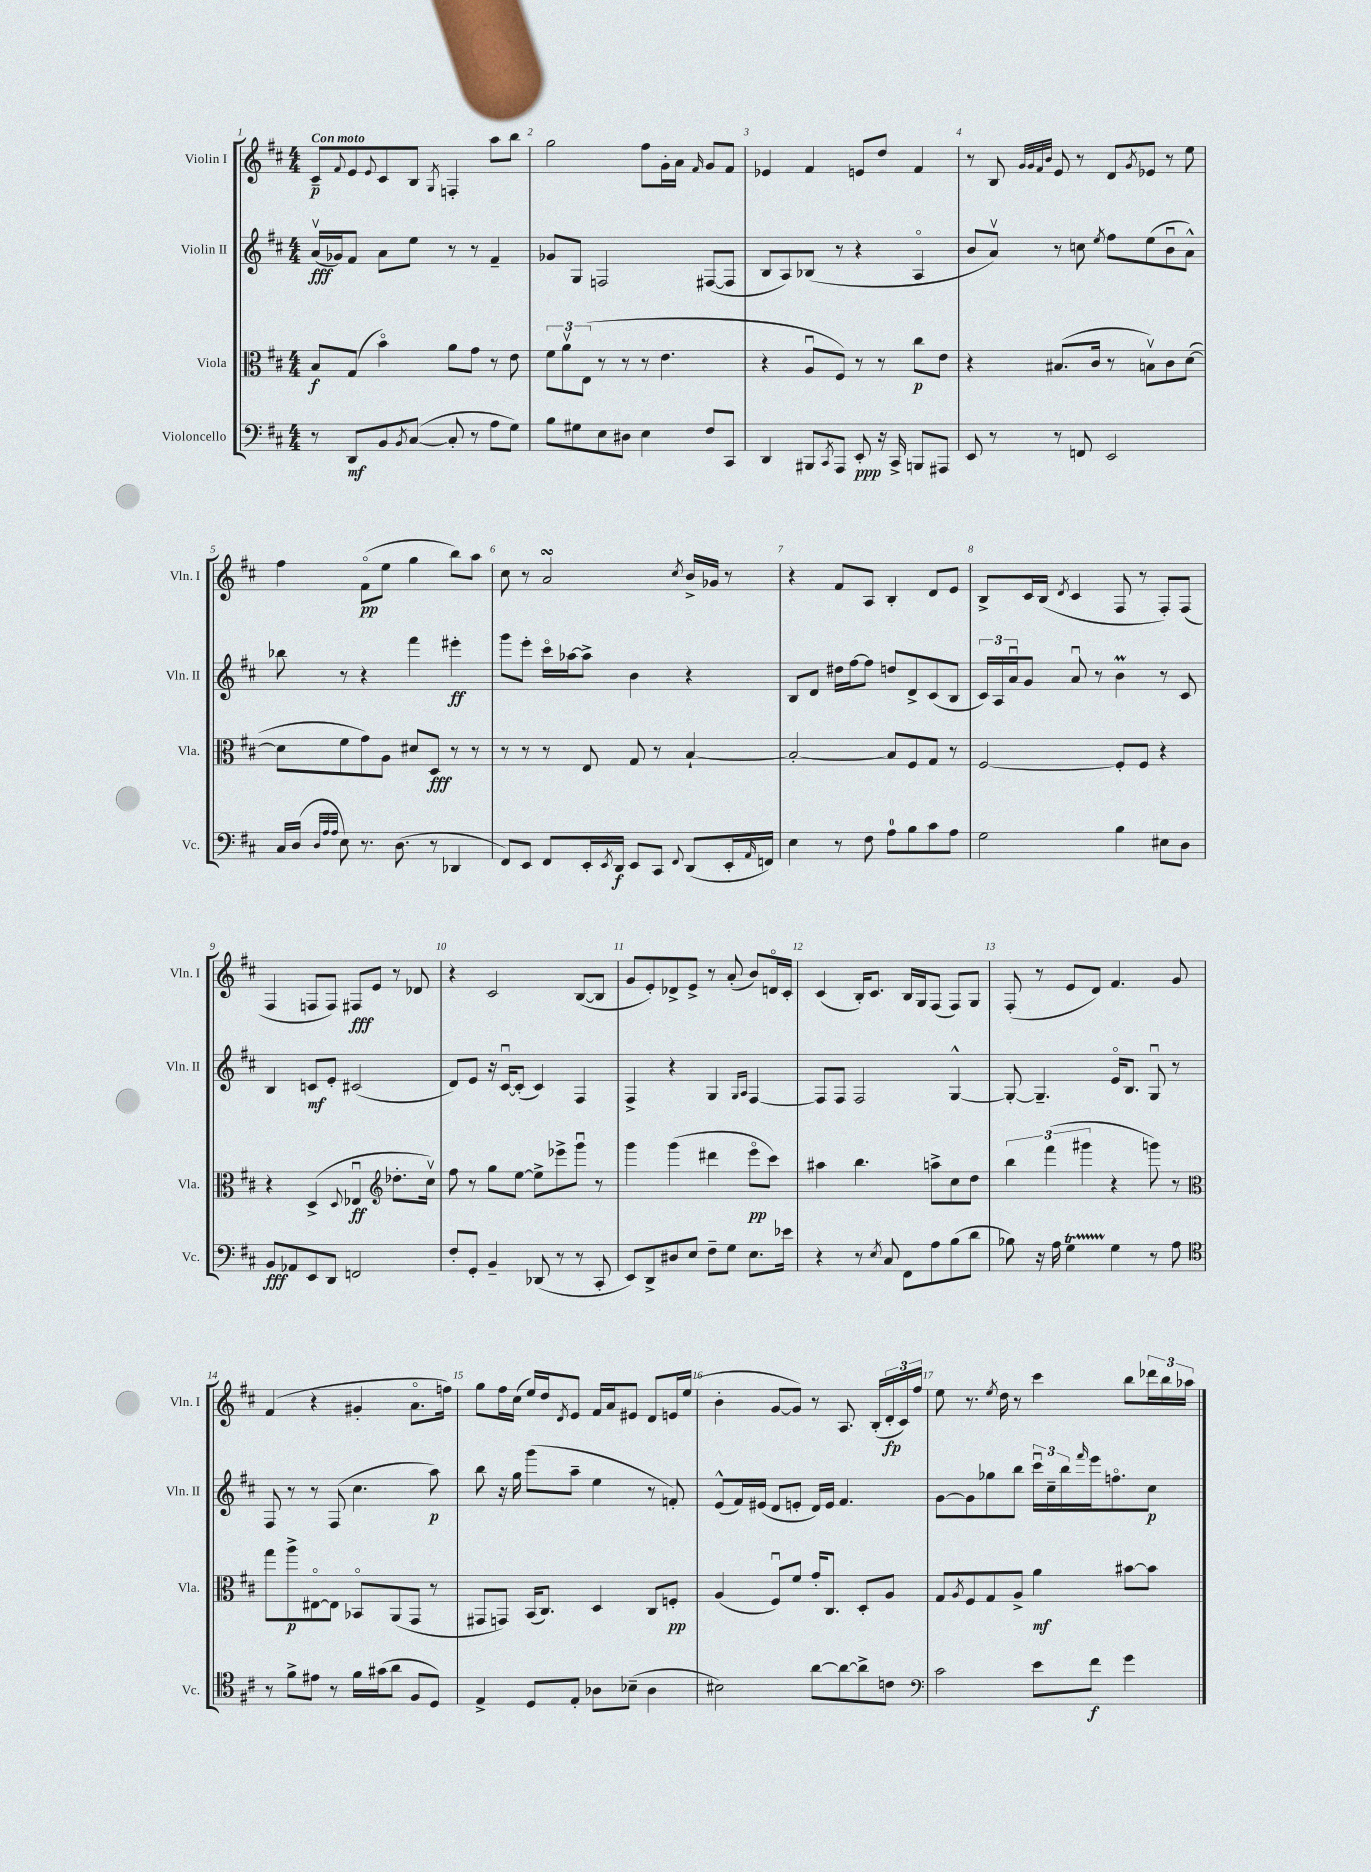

**kern	**kern	**kern	**kern
*staff4	*staff3	*staff2	*staff1
*clefF4	*clefC3	*clefG2	*clefG2
*k[f#c#]	*k[f#c#]	*k[f#c#]	*k[f#c#]
*M4/4	*M4/4	*M4/4	*M4/4
8r	8B	(16av	8c#~
.	.	16g-)	.
.	.	.	8qqf#
8DD	(8G	8f#	8e
.	.	.	8qqe
8BB	4bo)	8a	8c#
8qBB	.	.	.
([8C#	.	8ee	8B
.	.	.	8qG
8C#']	8a	8r	4F'
8r	8g	8r	.
8A	8r	4f#~	8aa
8G)	8e	.	8bb
=	=	=	=
8B	12f#	8g-	2gg
.	12av	.	.
8G#	.	8G	.
.	(12E	.	.
8E	8r	2F	.
8D#	8r	.	.
4E	8r	.	8ff#
.	4.e	.	16g'
.	.	.	16a
.	.	.	16qqf#
8F#	.	([8F#	8g
8CC#	.	8F#]	8f#
=	=	=	=
4DD	4r	8B	4e-
.	.	8A)	.
8BBB#	8Au	(8B-	4f#
8qCC#	.	.	.
8AAA	8F#)	8r	.
8EE'	8r	4r	8e
16r	8r	.	8dd
16CC#^	.	.	.
8BBB	8cc#	4Ao	4f#
8AAA#	8e	.	.
=	=	=	=
8EE	4r	8b	8r
8r	.	8av)	8B
.	.	.	32qqg
.	.	.	32qqg
.	.	.	32qqf#
.	.	.	32qqb
8r	(8.B#	8r	8e
8FF	.	8cc	8r
.	16c#	.	.
.	.	8qee	.
2EE	8r	8ff#	8d
.	.	.	8qg
.	8Bv)	(8ee	8e-
.	8c#	8bu	8r
.	([8d	8a^^)	8ee
=	=	=	=
16C#	8d]	8bb-	4ff#
(16D	.	.	.
32qqD	.	.	.
32qqA	.	.	.
32qqA	.	.	.
8E)	8f#	8r	.
8.r	8g)	4r	(8f#o
.	8A	.	8ee
(8.D	.	.	.
.	8d#	4fff#	4gg
8r	8D	.	.
4DD-	8r	4eee#'	8bb)
.	8r	.	8aa
=	=	=	=
8FF#)	8r	8ggg	8cc#
8EE	8r	8eee'	8r
8FF#	8r	16ccc#o	2a
.	.	[16aa-	.
16EE'	8E	8aa-^]	.
8qEE	.	.	.
16DD	.	.	.
8EE	8G	4b	.
8CC#	8r	.	.
8qqFF#	.	.	8qcc#
(8DD	[4B`	4r	16b^
.	.	.	16g-
16EE'	.	.	8r
16qqAA	.	.	.
16FF)	.	.	.
=	=	=	=
4E	2B'_	8B	4r
.	.	8d	.
8r	.	16dd#	8f#
.	.	[16ff#	.
8F#	.	8ff#]	8A
8A	8B]	8dd	4B'
8B	8F#	8d^	.
8c#	8G	(8c#	8d
8A	8r	8B	8e
=	=	=	=
2G	[2F#	24c#)	8B^
.	.	24A	.
.	.	24au	.
.	.	8g	16c#
.	.	.	(16B
.	.	.	8qd
.	.	8au	4c#
.	.	8r	.
4B	8F#']	4b	8F#
.	8F#	.	8r
8E#	4r	8r	8F#')
8D	.	8c#	(8F#
=	=	=	=
8BB	4r	4B	4F#
8AA-	.	.	.
8EE	(4D^	8c	8F
8DD	.	8e'	8F)
.	8qqD	.	.
2FF	4E-u	(2c#	8F#
.	.	.	8e
*	*clefG2	*	*
.	8.dd-'	.	8r
.	.	.	8d-
.	16cc#v)	.	.
=	=	=	=
8F#'	8ff#	8d)	4r
8GG'	8r	8e	.
4BB~	8gg	16r	2c#
.	.	[16c#u	.
.	[8ee	(8c#']	.
(8DD-	8ee^]	4c#)	.
8r	8eee-^	.	.
8r	8gggu	4F#	([8B
8CC#'	8r	.	8B]
=	=	=	=
8EE)	4ggg	4F#^	8g
8DD^	.	.	8e')
8D#	(4ggg	4r	8d-^
8E	.	.	8e^
8F#~	4ddd#	4G	8r
8G	.	.	(8a'
.	.	16qqG	.
.	.	16qqA	.
8.E	8eeeo	[4F#	8b)
.	8ccc#)	.	16do
16e-	.	.	16c#'
=	=	=	=
4r	4aa#	8F#]	(4c#
.	.	8F#	.
8r	4.bb	2F#	16B')
.	.	.	8.c#
8qE	.	.	.
8C#	.	.	.
8FF#	.	.	16B
.	.	.	16G
8A	8aa^	.	(8F#
(8B	8cc#	[4G^^	8F#)
8d	8dd	.	8G
=	=	=	=
8B-)	6bb	8G'_	(8F#'
16r	.	4.G~]	8r
.	(6fff#	.	.
16A	.	.	.
4G	.	.	8e
.	6ggg#	.	.
.	.	.	8d)
4G	4r	16eo	4.f#
.	.	8.B	.
8r	8ggg)	8Gu	.
8A	8r	8r	8g
=	=	=	=
*clefC4	*clefC3	*	*
8r	8gg	8F#	(4f#
8f#^	8aa^	8r	.
8e#	[8E#o	8r	4r
8r	8E#]	(8F#	.
16f#	8BB-o	4.cc#	4g#'
(16g#	.	.	.
8a	(8AA	.	.
8F#	8GG	.	8.ao
8D)	8r	8aa)	.
.	.	.	16ff)
=	=	=	=
4E^	8GG#	8bb	8gg
.	8GG)	16r	16ff#
.	.	16gg	(16cc#
8D	(16BB	(8ggg	16ee)
.	8.C#)	.	16dd
.	.	.	8qd
8E'	.	8aa~	8e
8A-	4D	4ee	16f#
.	.	.	16a
(8B-~	.	.	8e#
4A-	8C#	8r	8d
.	8F'	8f')	16e
.	.	.	(16ee
=	=	=	=
2B#)	(4A	(8e^^	4b'
.	.	16f#)	.
.	.	(16e#	.
.	8F#u)	8d	[8g
.	8f#	8e'	8g])
[8a	16g'	16d)	8r
.	8.C#	16e	.
8a_	.	4.f#	8.A
8a^]	8D'	.	.
.	.	.	(16B'
8c	8A	.	24d'
.	.	.	24c#)
.	.	.	24ff#
=	=	=	=
*clefF4	*	*	*
2c#	8G	[8g	8ee
.	8qA	.	.
.	8F#	8g]	8.r
.	8G	8gg-	.
.	.	.	8qee
.	.	.	16dd
.	8A^	8bb	8r
8e	4a	24ccc#u	4ccc#
.	.	24cc#~	.
.	.	24bb	.
.	.	16qqfff#	.
8f#	.	16eee	.
.	.	8.ffo	.
4g	[8b#	.	8bb
.	8b#]	8cc#	24ddd-
.	.	.	24bb
.	.	.	24aa-
==	==	==	==
*-	*-	*-	*-
